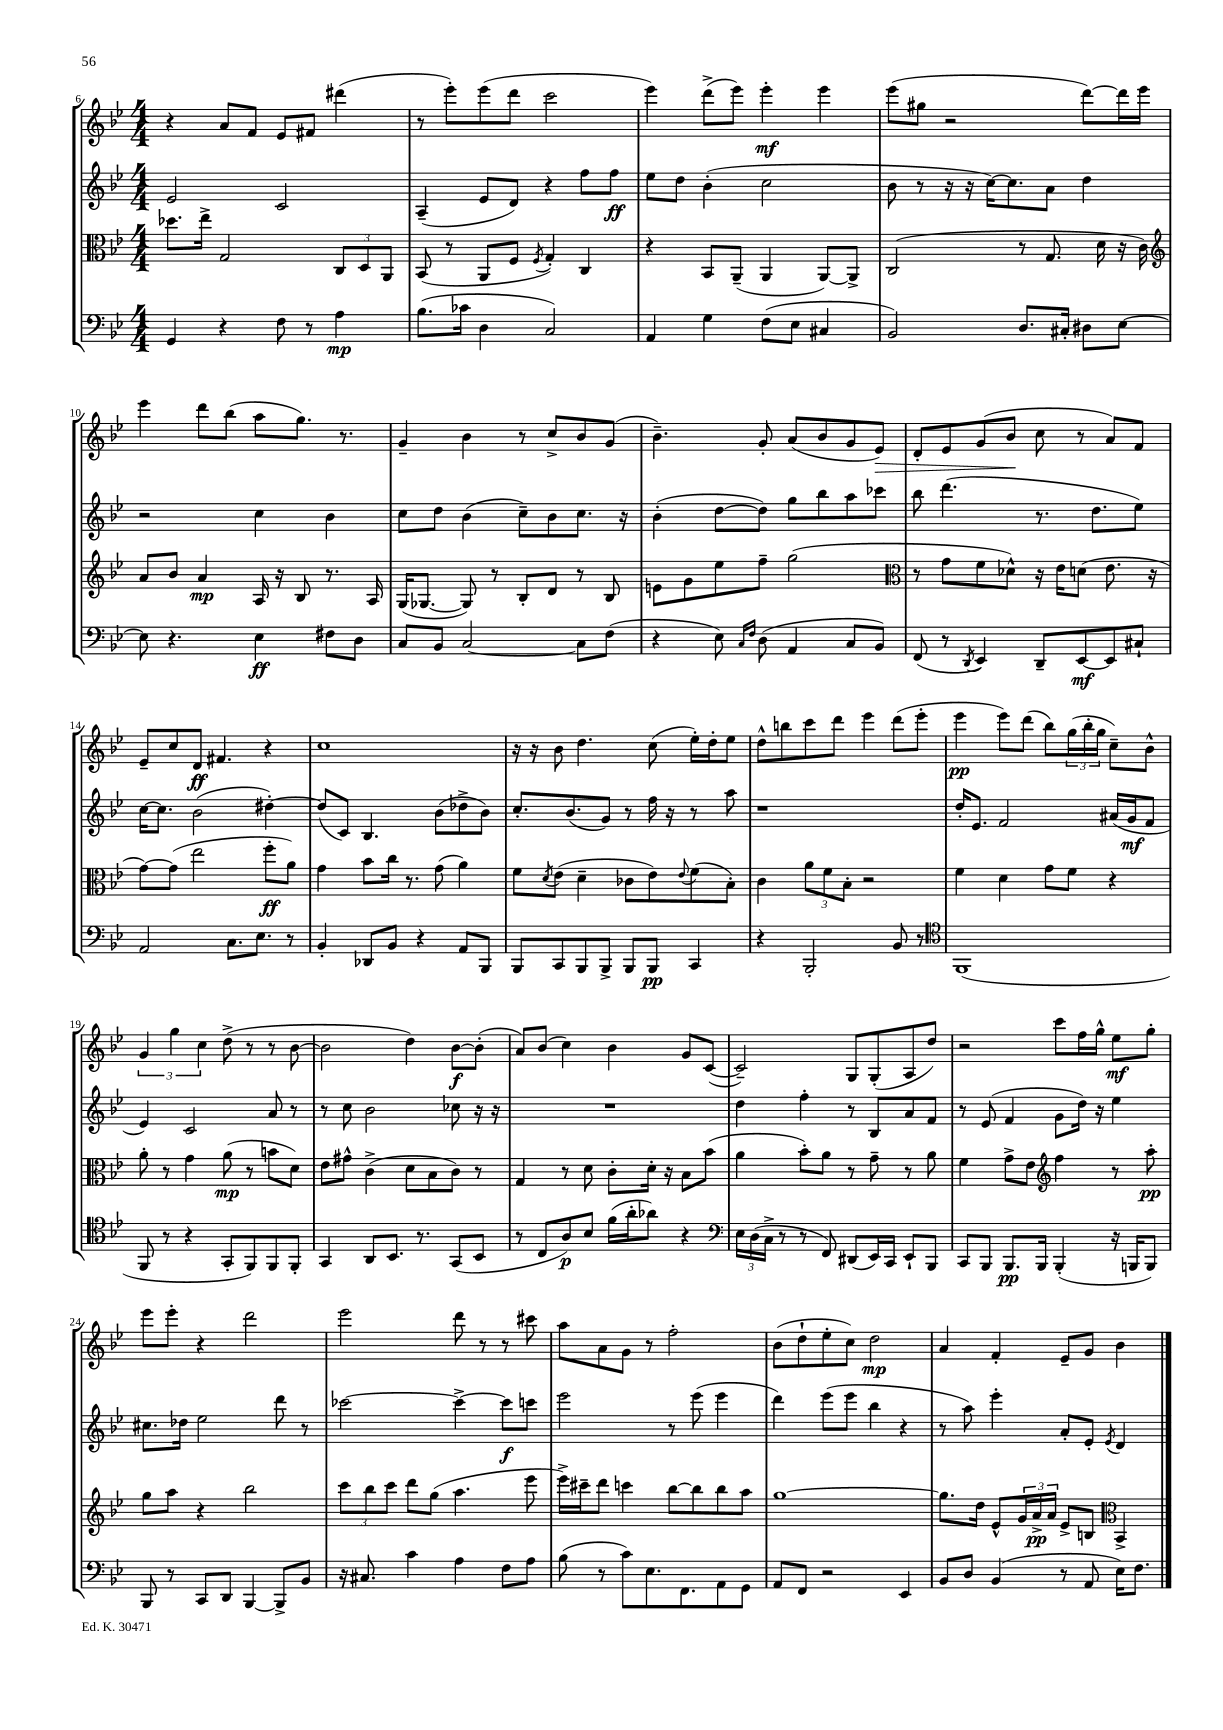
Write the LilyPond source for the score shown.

<<
\new StaffGroup <<
\new Staff = "s0" {
    \clef treble \key bes \major \numericTimeSignature \time 4/4
    r4 a'8 f'8 ees'8 fis'8 dis'''4( |
    r8 ees'''8-.) ees'''8( d'''8 c'''2 |
    ees'''4) d'''8->( ees'''8) ees'''4-.\mf ees'''4 |
    ees'''8( gis''8 r2 d'''8~) d'''16 ees'''16 |
    ees'''4 d'''8 bes''8( a''8 g''8.) r8. |
    g'4-- bes'4 r8 c''8-> bes'8 g'8( |
    bes'4.--) g'8-. a'8( bes'8 g'8 ees'8\>) |
    d'8-. ees'8 g'8( bes'8\! c''8 r8 a'8) f'8 |
    ees'8-- c''8 d'8\ff fis'4. r4 |
    c''1 |
    r16 r16 bes'8 d''4. c''8( ees''16-.) d''16-. ees''8 |
    d''8-^ b''8 c'''8 d'''8 ees'''4 d'''8( ees'''8-. |
    ees'''4\pp ees'''8) d'''8( bes''8) \tuplet 3/2 { g''16( bes''16-. g''16 } c''8--) bes'8-^ |
    \tuplet 3/2 { g'4 g''4 c''4 } d''8->( r8 r8 bes'8~ |
    bes'2 d''4) bes'8~\f bes'8-.( |
    a'8) bes'8( c''4) bes'4 g'8 c'8~( |
    c'2--) g8 g8-.( a8 d''8) |
    r2 c'''8 f''16 g''16-^ ees''8\mf g''8-. |
    ees'''8 ees'''8-. r4 d'''2 |
    ees'''2 d'''8 r8 r8 cis'''8 |
    a''8 a'8 g'8 r8 f''2-. |
    bes'8( d''8-! ees''8-. c''8) d''2\mp |
    a'4 f'4-. ees'8-- g'8 bes'4 \bar "|." |
}
\new Staff = "s1" {
    \clef treble \key bes \major \numericTimeSignature \time 4/4
    ees'2 c'2 |
    a4--( ees'8 d'8) r4 f''8 f''8\ff |
    ees''8 d''8 bes'4-.( c''2 |
    bes'8 r8 r16 r16 c''16~) c''8. a'8 d''4 |
    r2 c''4 bes'4 |
    c''8 d''8 bes'4( c''8--) bes'8 c''8. r16 |
    bes'4-.( d''8~ d''8) g''8 bes''8 a''8 ces'''8 |
    bes''8 d'''4.( r8. d''8. ees''8) |
    c''16~ c''8. bes'2( dis''4~-.) |
    dis''8( c'8) bes4. bes'8( des''8-> bes'8) |
    c''8.-. bes'8.( g'8) r8 f''16 r16 r8 a''8 |
    r1 |
    d''16-. ees'8. f'2 ais'16( g'16\mf f'8 |
    ees'4) c'2 a'8 r8 |
    r8 c''8 bes'2 ces''8 r16 r16 |
    R1 |
    d''4 f''4-. r8 bes8 a'8 f'8 |
    r8 ees'8( f'4 g'8 d''16) r16 ees''4 |
    cis''8. des''16 ees''2 d'''8 r8 |
    ces'''2~ ces'''4~-> ces'''8\f c'''8 |
    ees'''2 r8 ees'''8( ees'''4 |
    d'''4) ees'''8( ees'''8 bes''4 r4 |
    r8 a''8) ees'''4-. a'8-. ees'8-. \acciaccatura { ees'8 } d'4 \bar "|." |
}
\new Staff = "s2" {
    \clef alto \key bes \major \numericTimeSignature \time 4/4
    des''8. ees''16-> g2 \tuplet 3/2 { c8 d8 a,8 } |
    bes,8( r8 a,8 f8 \acciaccatura { f8 } g4-.) c4 |
    r4 bes,8 a,8--( a,4 a,8~) a,8-> |
    c2( r8 g8. d'16 r16 c'16) |
    \clef treble a'8 bes'8 a'4\mp a16 r16 bes8 r8. a16 |
    g16( ges8.~ ges8) r8 bes8-. d'8 r8 bes8 |
    e'8 g'8 ees''8 f''8-- g''2( |
    \clef alto r8 g'8 f'8 des'8-^) r16 ees'16 d'8( ees'8. r16 |
    g'8~) g'8( ees''2 f''8-.\ff a'8) |
    g'4 bes'8 c''16 r8. g'8( a'4) |
    f'8 \acciaccatura { d'8 } ees'8( d'4-- ces'8 ees'8) \appoggiatura { ees'8 } f'8( bes8-.) |
    c'4 \tuplet 3/2 { a'8 f'8 bes8-. } r2 |
    f'4 d'4 g'8 f'8 r4 |
    a'8-. r8 g'4 a'8\mp( r8 b'8 d'8) |
    ees'8 gis'8-^ c'4->( d'8 bes8 c'8) r8 |
    g4 r8 d'8 c'8-. d'16-. r16 bes8 bes'8( |
    a'4 bes'8-.) a'8 r8 g'8-- r8 a'8 |
    f'4 g'8-> ees'8 \clef treble f''4 r8 a''8-.\pp |
    g''8 a''8 r4 bes''2 |
    \tuplet 3/2 { c'''8 bes''8 c'''8 } d'''8 g''8( a''4. ees'''8 |
    ees'''16->) cis'''16-- d'''8 c'''4 bes''8~ bes''8 bes''8 a''8 |
    g''1~ |
    g''8. d''16 ees'8-^ \tuplet 3/2 { g'16 a'16->\pp a'16 } ees'8-> b8 \clef alto bes,4-> \bar "|." |
}
\new Staff = "s3" {
    \clef bass \key bes \major \numericTimeSignature \time 4/4
    g,4 r4 f8 r8 a4\mp |
    bes8.( ces'16 d4 c2) |
    a,4 g4 f8( ees8 cis4 |
    bes,2) d8. cis16-. dis8 ees8~ |
    ees8 r4. ees4\ff fis8 d8 |
    c8 bes,8 c2~ c8 f8( |
    r4 ees8) \grace { c16 f16 } d8( a,4 c8 bes,8) |
    f,8( r8 \acciaccatura { d,8 } ees,4) d,8-- ees,8~\mf ees,8 cis8-! |
    a,2 c8. ees8. r8 |
    bes,4-. des,8 bes,8 r4 a,8 bes,,8 |
    bes,,8 c,8 bes,,8 bes,,8-> bes,,8 bes,,8\pp c,4 |
    r4 bes,,2-. bes,8 r8 |
    \clef tenor f,1( |
    f,8 r8 r4 g,8-. f,8) f,8 f,8-. |
    g,4 a,8 bes,8. r8. g,8( bes,8 |
    r8 c8 a8\p) bes8 f'16( a'16-. aes'8) r4 |
    \clef bass \tuplet 3/2 { ees16 d16( c16-> } r8 r8 f,8) dis,8( ees,16) c,16 ees,8-! bes,,8 |
    c,8 bes,,8 bes,,8.\pp bes,,16 bes,,4-.( r16 b,,16 b,,8) |
    bes,,8 r8 c,8 d,8 bes,,4~ bes,,8-> bes,8 |
    r16 cis8. c'4 a4 f8 a8 |
    bes8( r8 c'8) ees8. f,8. a,8 g,8 |
    a,8 f,8 r2 ees,4 |
    bes,8 d8 bes,4( r8 a,8 ees16) f8. \bar "|." |
}
>>
>>
\layout { \context { \Score currentBarNumber = #6 } }
